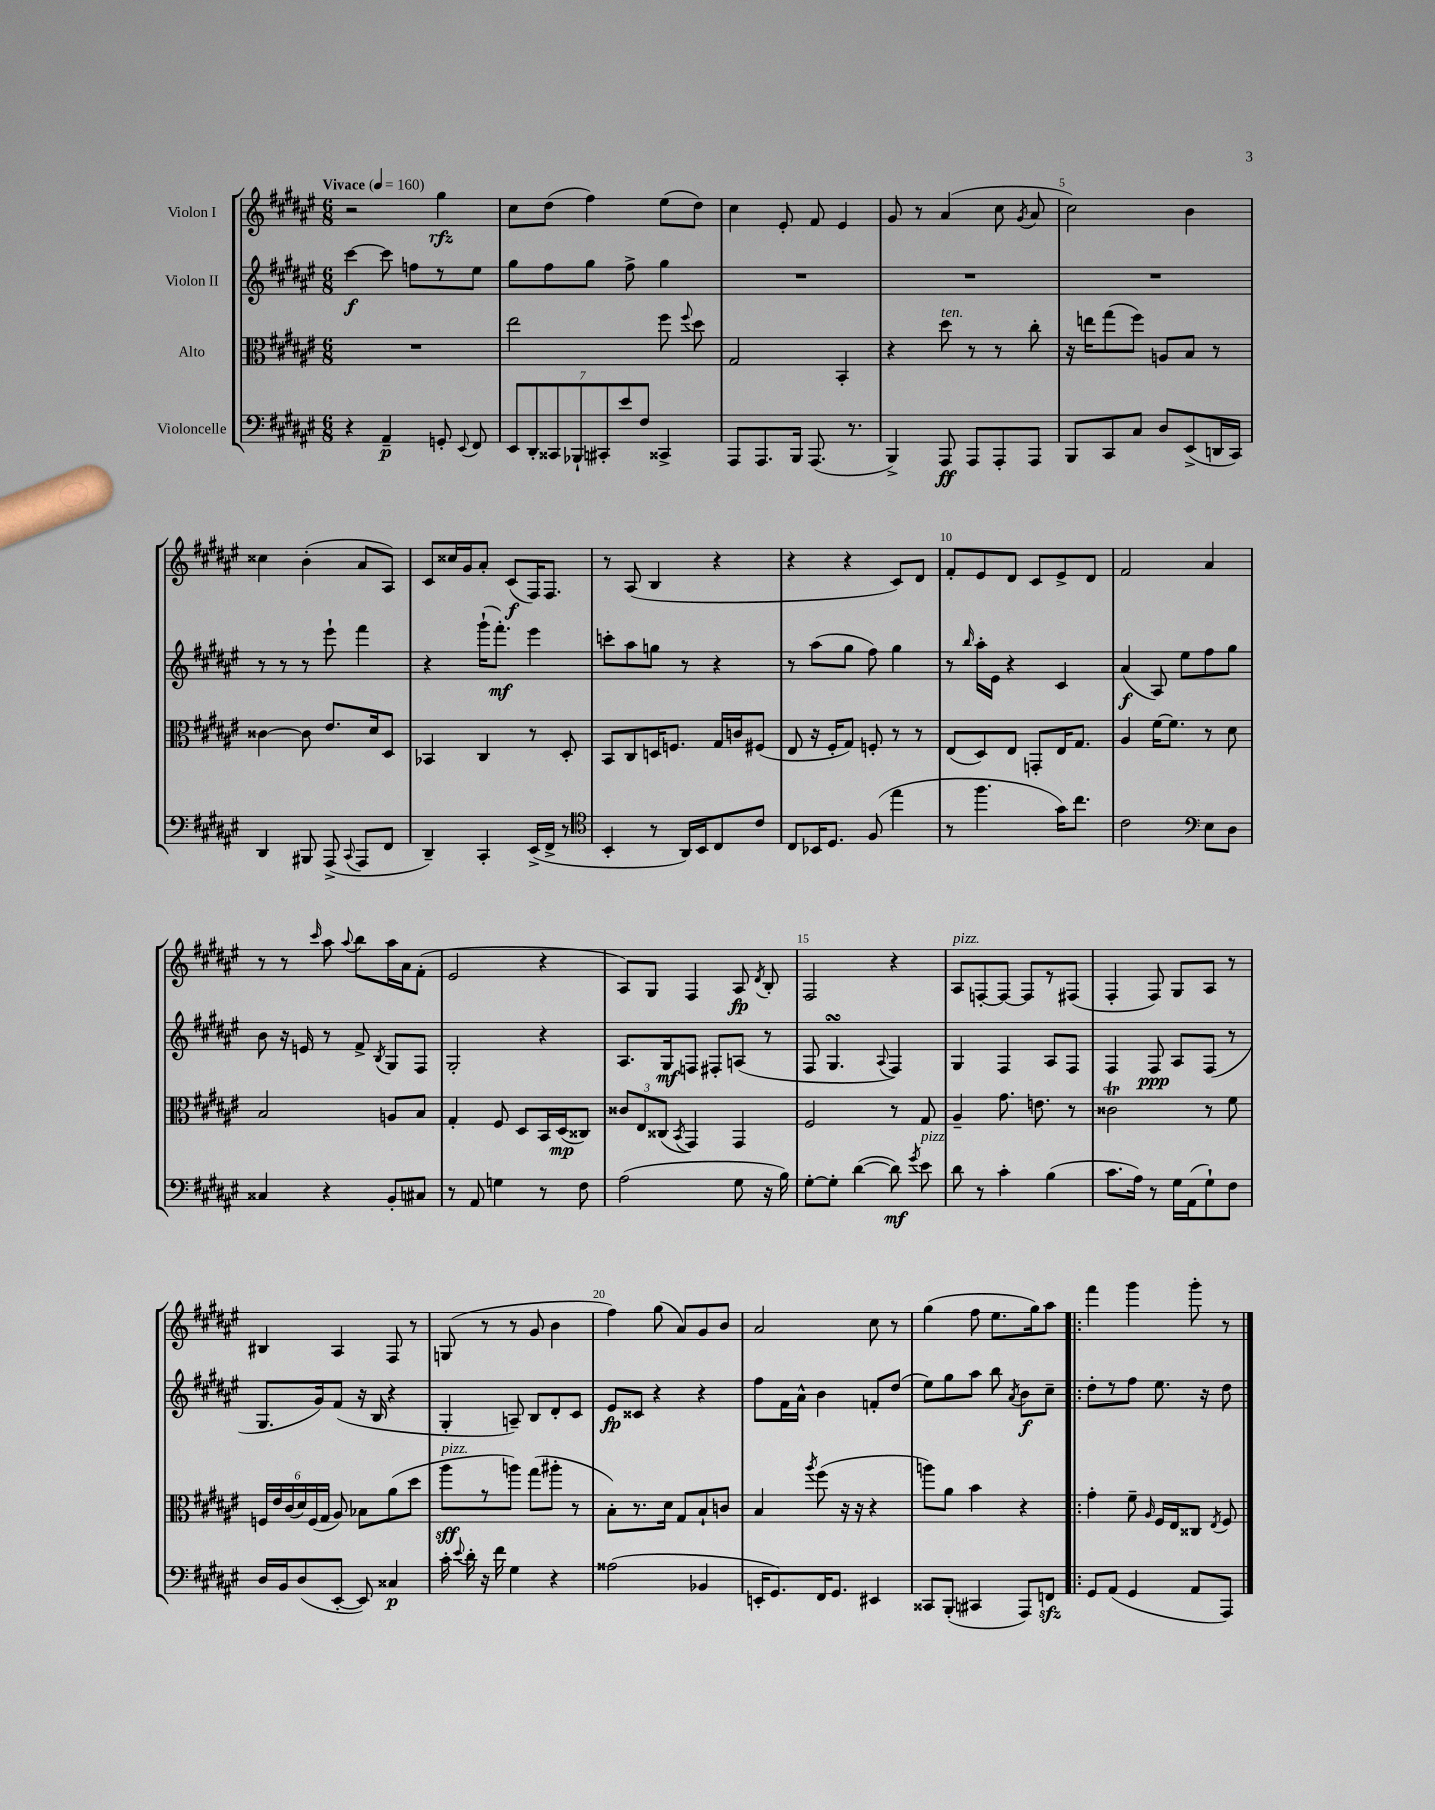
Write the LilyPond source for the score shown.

<<
\new StaffGroup <<
\new Staff = "s0" \with { instrumentName = "Violon I" } {
    \clef treble \key fis \major \numericTimeSignature \time 6/8 \tempo "Vivace" 4 = 160
    \autoBeamOff r2 gis''4\rfz |
    cis''8[ dis''8]( fis''4) eis''8[( dis''8]) |
    cis''4 eis'8-. fis'8 eis'4 |
    gis'8 r8 ais'4( cis''8 \acciaccatura { gis'8 } ais'8 |
    cis''2) b'4 |
    cisis''4 b'4-.( ais'8[ ais8]) |
    cis'8[ cisis''16 gis'16 ais'8]-. cis'8[\f( fis16) fis8.] |
    r8 ais8( b4 r4 |
    r4 r4 cis'8[) dis'8] |
    fis'8[-. eis'8 dis'8] cis'8[ eis'8-> dis'8] |
    fis'2 ais'4 |
    r8 r8 \grace { cis'''16 } ais''8 \appoggiatura { ais''8 } b''8[ ais''16 ais'16 fis'8]-.( |
    eis'2 r4 |
    ais8[) gis8] fis4 ais8\fp \acciaccatura { dis'8 } b8-. |
    fis2 r4 |
    ais8[^\markup { \italic "pizz." } f8~-. f8]~ f8[ r8 fis8]( |
    fis4-. fis8) gis8[ ais8] r8 |
    bis4 ais4 fis8 r8 |
    g8( r8 r8 gis'8 b'4 |
    fis''4) gis''8( ais'8[) gis'8 b'8] |
    ais'2 cis''8 r8 |
    gis''4( fis''8 eis''8.[ gis''16) ais''8] |
    \bar ".|:" fis'''4 gis'''4 gis'''8-. r8 \bar "|." |
}
\new Staff = "s1" \with { instrumentName = "Violon II" } {
    \clef treble \key fis \major \numericTimeSignature \time 6/8
    \autoBeamOff cis'''4~\f cis'''8 f''8[ r8 eis''8] |
    gis''8[ fis''8 gis''8] fis''8-> gis''4 |
    R2. |
    R2. |
    R2. |
    r8 r8 r8 eis'''8-! fis'''4 |
    r4 gis'''16[-!( fis'''8.]-.\mf) eis'''4 |
    c'''8[-. ais''8 g''8] r8 r4 |
    r8 ais''8[( gis''8] fis''8) gis''4 |
    r8 \grace { b''16 } ais''16[-. eis'16] r4 cis'4 |
    ais'4\f( ais8) eis''8[ fis''8 gis''8] |
    b'8 r16 e'16 r8 fis'8-> \acciaccatura { b8 } gis8[ fis8] |
    gis2-. r4 |
    ais8.[ gis16\mf f8] fis8[-. a8]( r8 |
    fis8 gis4.\turn \appoggiatura { ais8 } fis4) |
    gis4 fis4 ais8[ fis8] |
    fis4 fis8\ppp ais8[ fis8]( r8 |
    gis8.[ gis'16) fis'8]( r16 b16 r4 |
    gis4-. a8--) b8[ dis'8-. cis'8] |
    eis'8[\fp cisis'8] r4 r4 |
    fis''8[ fis'16 ais'16]-^ b'4 f'8[-. dis''8]( |
    eis''8[) gis''8 ais''8] b''8 \acciaccatura { ais'8 } b'8[\f cis''8]-- |
    \bar ".|:" dis''8[-. r8 fis''8] eis''8. r16 dis''8 \bar "|." |
}
\new Staff = "s2" \with { instrumentName = "Alto" } {
    \clef alto \key fis \major \numericTimeSignature \time 6/8
    \autoBeamOff R2. |
    eis''2 fis''8 \appoggiatura { fis''8 } dis''8 |
    gis2 b,4-. |
    r4 dis''8^\markup { \italic "ten." } r8 r8 cis''8-. |
    r16 e''16[ gis''8( fis''8]) a8[ b8] r8 |
    cisis'4~ cisis'8 eis'8.[ dis'16 dis8] |
    bes,4 cis4 r8 dis8-. |
    b,8[ cis8 d16 f8.] gis16[ c'16 fis8]( |
    eis8 r16 fis16[-. gis8]) f8-. r8 r8 |
    eis8[( dis8) eis8] g,8[-. eis16 gis8.] |
    ais4 fis'16[~ fis'8.] r8 dis'8 |
    b2 a8[ b8] |
    gis4-. fis8 dis8[ b,16 dis16\mp( cisis8]) |
    \tuplet 3/2 { cisis'8[ eis8 cisis8]( } \acciaccatura { b,8 } gis,4) gis,4 |
    fis2 r8 gis8 |
    ais4-- gis'8. e'8. r8 |
    cisis'2\trill r8 fis'8 |
    \tuplet 6/4 { f16[ eis'16 cis'16( dis'16) f16( gis16] } ais8) bes8[ ais'8( dis''8] |
    ais''8[\sff^\markup { \italic "pizz." } r8 a''8]) gis''8[( ais''8]-. r8 |
    b8[-.) r8. dis'16] gis8[ b8-! c'8] |
    b4 \acciaccatura { ais''8 } fis''8( r16 r16 r4 |
    a''8[) ais'8] b'4 r4 |
    \bar ".|:" gis'4-. fis'8-- \grace { ais16 } fis16[ eis16 cisis8] \acciaccatura { eis8 } fis8 \bar "|." |
}
\new Staff = "s3" \with { instrumentName = "Violoncelle" } {
    \clef bass \key fis \major \numericTimeSignature \time 6/8
    \autoBeamOff r4 ais,4--\p g,8-. \appoggiatura { eis,8 } fis,8 |
    \tuplet 7/4 { eis,8[ dis,8-. cisis,8 bes,,8-! cis,8-. eis'8 fis8] } cisis,4-> |
    ais,,8[ ais,,8. b,,16] ais,,8.( r8. |
    b,,4->) ais,,8\ff ais,,8[ ais,,8-. ais,,8] |
    b,,8[ cis,8 cis8] dis8[ eis,8->( d,16 cis,16]) |
    dis,4 bis,,8 ais,,8->( \appoggiatura { cis,8 } ais,,8[ fis,8] |
    dis,4--) cis,4-. eis,16[->( fis,16]-> r8 |
    \clef tenor b,4-. r8 ais,16[) b,16 cis8 cis'8] |
    cis8[ bes,16 dis8.] fis8( eis''4 |
    r8 fis''4. gis'16[) cis''8.] |
    cis'2 \clef bass eis8[ dis8] |
    cisis4 r4 b,8[-. cis8] |
    r8 ais,8 g4 r8 fis8 |
    ais2( gis8 r16 b16) |
    gis8[~-. gis8]-. dis'4~( dis'8\mf) \acciaccatura { gis'8 } eis'8^\markup { \italic "pizz." } |
    dis'8 r8 cis'4-. b4( |
    cis'8.[ ais16]) r8 gis16[ ais,16( gis8-!) fis8] |
    dis16[ b,16 dis8( eis,8]~-. eis,8) cisis4\p |
    cis'16-. \appoggiatura { eis'8 } dis'16-. r16 fis'16 gis4 r4 |
    aisis2( bes,4 |
    e,16[-. gis,8.) fis,16 gis,8.] eis,4 |
    cisis,8[ b,,8]-.( cis,4 ais,,8[) f,8]\sfz |
    \bar ".|:" gis,8[ ais,8]( gis,4 ais,8[ ais,,8]) \bar "|." |
}
>>
>>
\layout { \context { \Score \override BarNumber.break-visibility = ##(#f #t #t) barNumberVisibility = #(every-nth-bar-number-visible 5) } }
